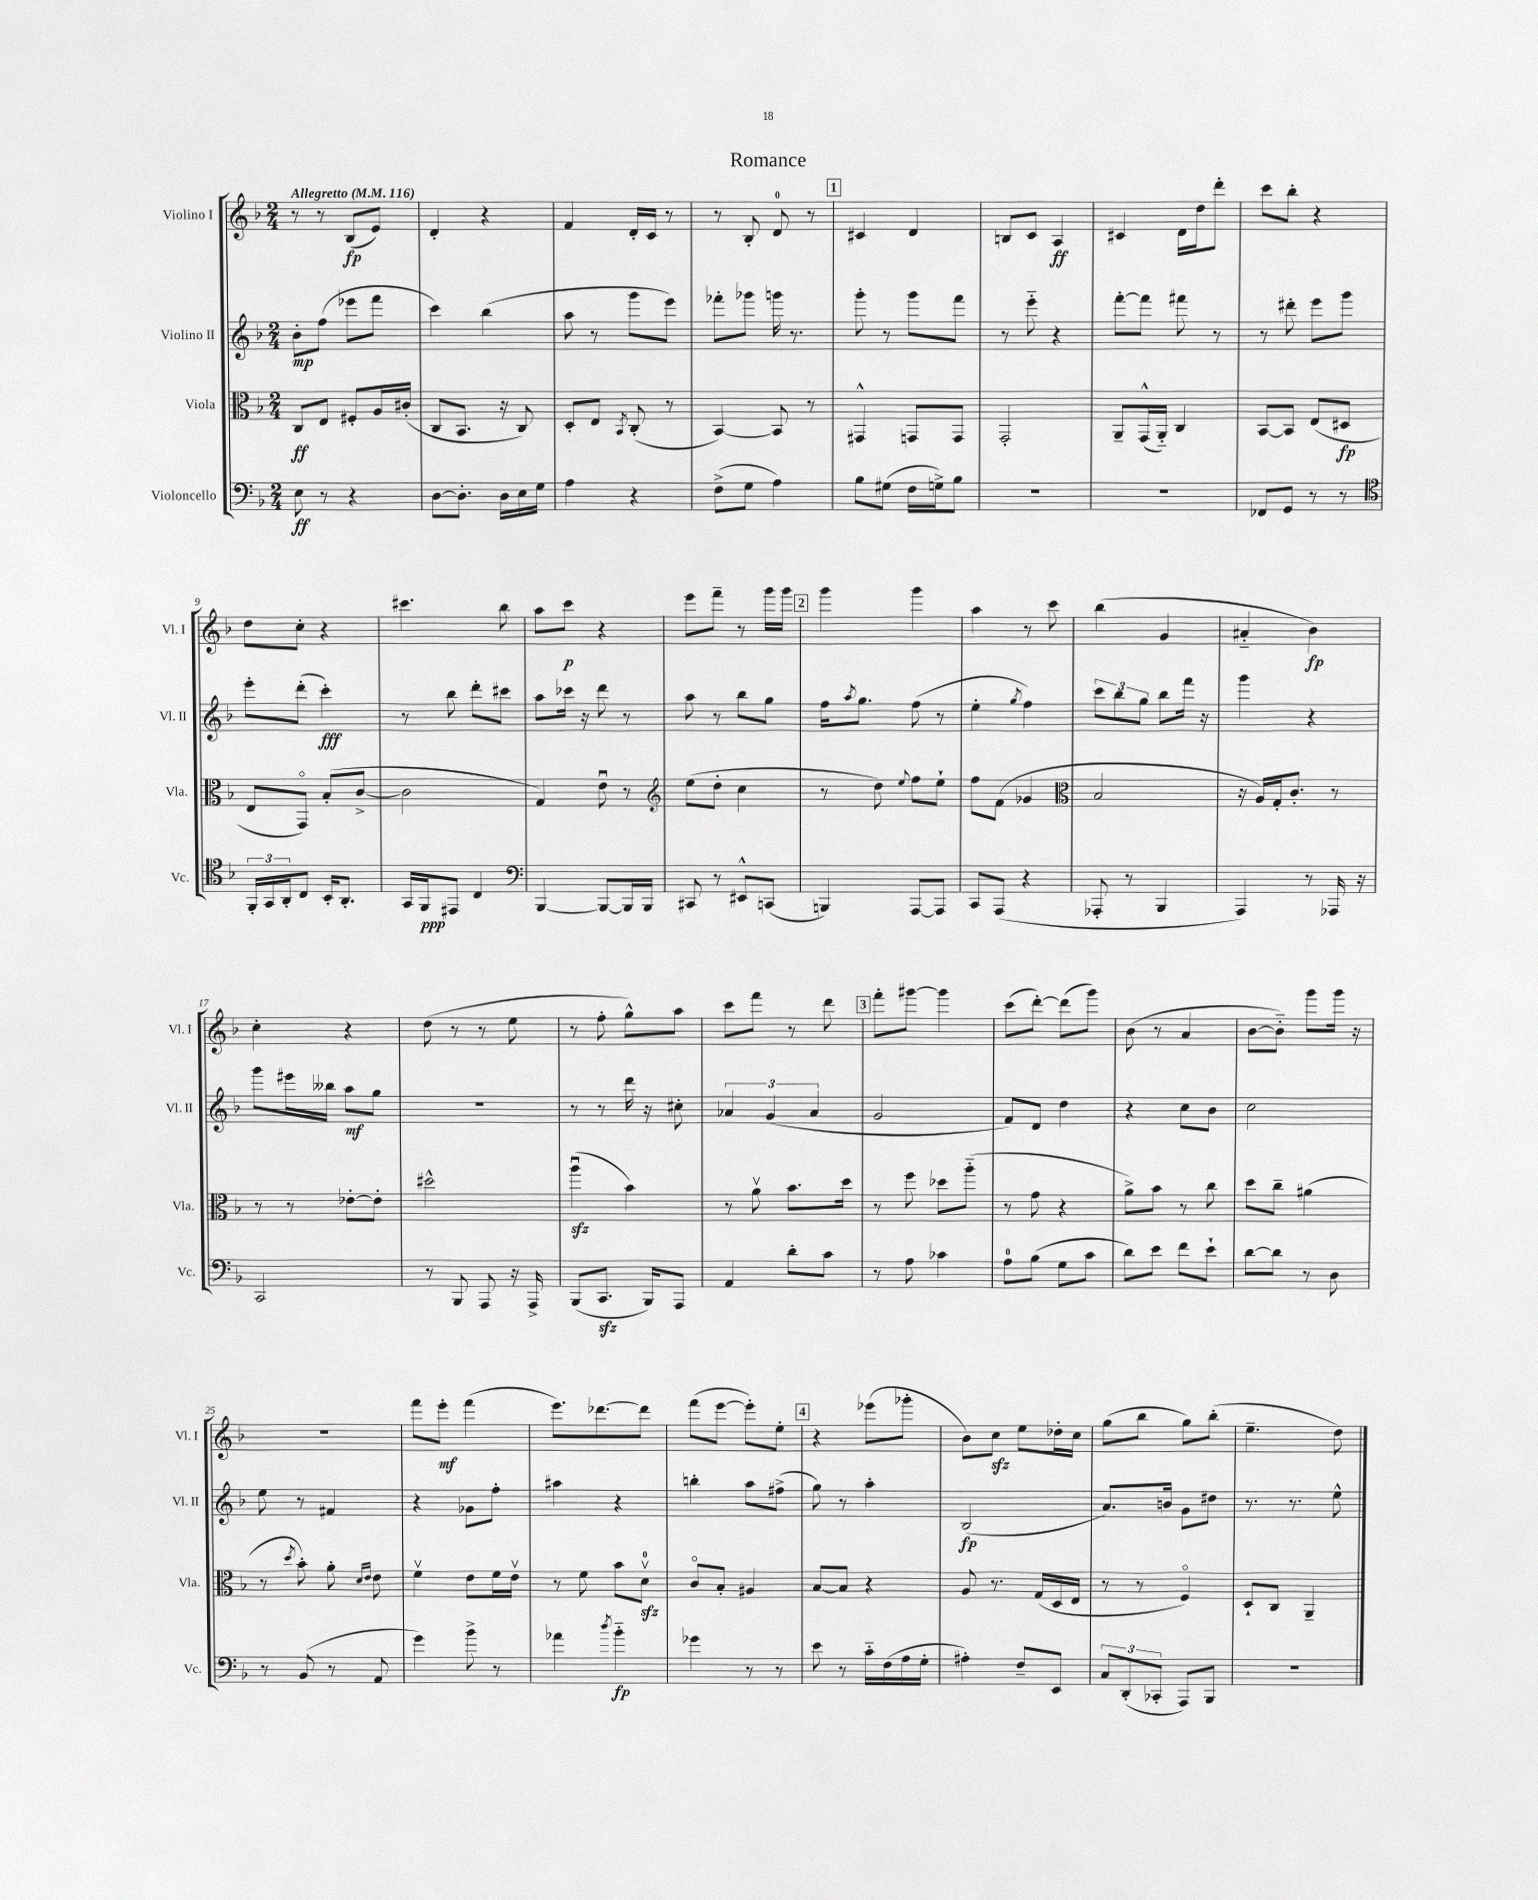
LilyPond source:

\header { title = "Romance" }
<<
\new StaffGroup <<
\new Staff = "s0" \with { instrumentName = "Violino I" shortInstrumentName = "Vl. I" } {
    \clef treble \key f \major \numericTimeSignature \time 2/4 \tempo "Allegretto" 4 = 116
    r8 r8 bes8\fp( e'8) |
    d'4-. r4 |
    f'4 d'16-. c'16 r8 |
    r8 bes8-. d'8-0 r8 |
    \mark \markup { \box "1" } cis'4 d'4 |
    b8 c'8 a4\ff |
    cis'4 d'16 d''16 d'''8-. |
    c'''8 bes''8-. r4 |
    d''8 c''8-. r4 |
    cis'''4. bes''8 |
    a''8 c'''8\p r4 |
    e'''8 f'''8-- r8 g'''16 g'''16 |
    \mark \markup { \box "2" } g'''4 g'''4 |
    a''4 r8 c'''8 |
    bes''4( g'4 |
    ais'4-_ bes'4\fp) |
    c''4-. r4 |
    d''8( r8 r8 e''8 |
    r8 f''8-. g''8-^) a''8 |
    c'''8 f'''8 r8 d'''8 |
    \mark \markup { \box "3" } f'''8-. gis'''8~ gis'''4 |
    c'''8( d'''8~-.) d'''8( g'''8) |
    bes'8( r8 a'4 |
    bes'8~ bes'8-_) g'''8 g'''16 r16 |
    R2 |
    f'''8 e'''8-.\mf f'''4( |
    e'''8.) des'''8.~ des'''8 |
    f'''8( e'''8~ e'''8-.) e''8-. |
    \mark \markup { \box "4" } r4 ees'''8( ges'''8-. |
    bes'8) c''8\sfz e''8 des''16-. c''16 |
    g''8( bes''8 g''8) bes''8-.( |
    e''4.-- d''8) \bar "|." |
}
\new Staff = "s1" \with { instrumentName = "Violino II" shortInstrumentName = "Vl. II" } {
    \clef treble \key f \major \numericTimeSignature \time 2/4
    bes'8-.\mp f''8( ees'''8 f'''8 |
    c'''4) bes''4( |
    a''8 r8 g'''8 e'''8) |
    fes'''8-. ges'''8 g'''16 r8. |
    \mark \markup { \box "1" } g'''8-. r8 g'''8 f'''8 |
    r8 e'''8-_ r4 |
    f'''8~-. f'''8 fis'''8 r8 |
    r8 dis'''8-. e'''8 g'''8 |
    e'''8-. d'''8-.( c'''4-.\fff) |
    r8 bes''8 d'''8-. cis'''8 |
    a''8 ces'''16 r16 d'''8 r8 |
    a''8 r8 bes''8 g''8 |
    \mark \markup { \box "2" } f''16 \acciaccatura { a''8 } g''8. f''8( r8 |
    e''4-. \acciaccatura { g''8 } f''4) |
    \tuplet 3/2 { c'''8 bes''8 g''8 } bes''8 f'''16 r16 |
    g'''4 r4 |
    g'''8 eis'''16 beses''16 a''8\mf g''8 |
    R2 |
    r8 r8 d'''16 r16 cis''8-. |
    \tuplet 3/2 { aes'4 g'4( aes'4 } |
    \mark \markup { \box "3" } g'2 |
    f'8) d'8 d''4 |
    r4 c''8 bes'8 |
    c''2 |
    e''8 r8 fis'4 |
    r4 ges'8 f''8-. |
    ais''4 r4 |
    b''4-. a''8 fis''8->( |
    \mark \markup { \box "4" } g''8) r8 a''4-. |
    bes2\fp( |
    a'8.) b'16 g'8 dis''8 |
    r8. r8. e''8-^ \bar "|." |
}
\new Staff = "s2" \with { instrumentName = "Viola" shortInstrumentName = "Vla." } {
    \clef alto \key f \major \numericTimeSignature \time 2/4
    c8\ff e8 fis8-. a16 cis'16-.( |
    c8 bes,8. r16 c8) |
    d8-. e8 \acciaccatura { bes,8 } c8-.( r8 |
    bes,4~) bes,8 r8 |
    \mark \markup { \box "1" } gis,4-^ g,8 g,8 |
    g,2-. |
    a,8-- g,16-^( a,16-_) c4 |
    bes,8~ bes,8 e8( dis8\fp |
    e8 g,8\flageolet) bes8-.( c'8~-> |
    c'2 |
    g4) e'8\downbow r8 |
    \clef treble e''8( d''8-. c''4 |
    \mark \markup { \box "2" } r8 d''8) \appoggiatura { e''8 } f''8 e''8-! |
    f''8 f'8( ges'4 |
    \clef alto bes2 |
    r16 a16) g16-. c'8.-. r8 |
    r8 r8 ees'8~-. ees'8-. |
    dis''2-^ |
    a''4\downbow\sfz( bes'4) |
    r8 a'8\upbow bes'8. d''16 |
    \mark \markup { \box "3" } r8 f''8 des''8 a''8-_( |
    r8 g'8 r4 |
    a'8->) bes'8 r8 c''8 |
    d''8 c''8-- ais'4( |
    r8 \acciaccatura { d''8 } bes'8-.) a'8-. \grace { d'16 e'16 } e'8 |
    f'4\upbow e'8 f'16 e'16\upbow |
    r8 f'8 bes'8 d'8-0\upbow\sfz |
    c'8\flageolet bes8-. ais4 |
    \mark \markup { \box "4" } bes8~ bes8 r4 |
    a8 r8. g16( d16 e16 |
    r8 r8 f4\flageolet) |
    d8-! c8 a,4-- \bar "|." |
}
\new Staff = "s3" \with { instrumentName = "Violoncello" shortInstrumentName = "Vc." } {
    \clef bass \key f \major \numericTimeSignature \time 2/4
    e8\ff r8 r4 |
    d8~ d8.-. d16 e16 g16 |
    a4 r4 |
    f8->( g8 a4) |
    \mark \markup { \box "1" } bes8 gis8( f16 g16->) bes8 |
    R2 |
    R2 |
    fes,8 g,8 r8 r8 |
    \clef tenor \tuplet 3/2 { f,16-. g,16 a,16-. } c8 bes,16-. a,8.-. |
    g,16 f,16\ppp eis,8 c4 |
    \clef bass bes,,4~ bes,,8~ bes,,16 bes,,16 |
    cis,8 r8 eis,8-^ c,8( |
    \mark \markup { \box "2" } b,,4) a,,8~ a,,8 |
    c,8 a,,8( r4 |
    aes,,8-. r8 bes,,4 |
    a,,4) r8 aes,,16 r16 |
    c,2 |
    r8 bes,,8 a,,8 r16 a,,16-> |
    bes,,8( c,8.\sfz bes,,16) a,,8 |
    a,4 d'8-. c'8 |
    \mark \markup { \box "3" } r8 a8 ces'4 |
    a8-0 bes8( g8 c'8 |
    d'8) e'8 f'8 e'8-! |
    d'8~ d'8 r8 d8 |
    r8 bes,8( r8 a,8 |
    g'4) bes'8-> r8 |
    aes'4 \acciaccatura { d''8 } bes'4-_\fp |
    ges'4 r8 r8 |
    \mark \markup { \box "4" } e'8 r8 c'16-_ f16( a16 g16-. |
    ais4-.) f8-- e,8 |
    \tuplet 3/2 { c8 d,8-.( ces,8-. } a,,8) bes,,8 |
    R2 \bar "|." |
}
>>
>>
